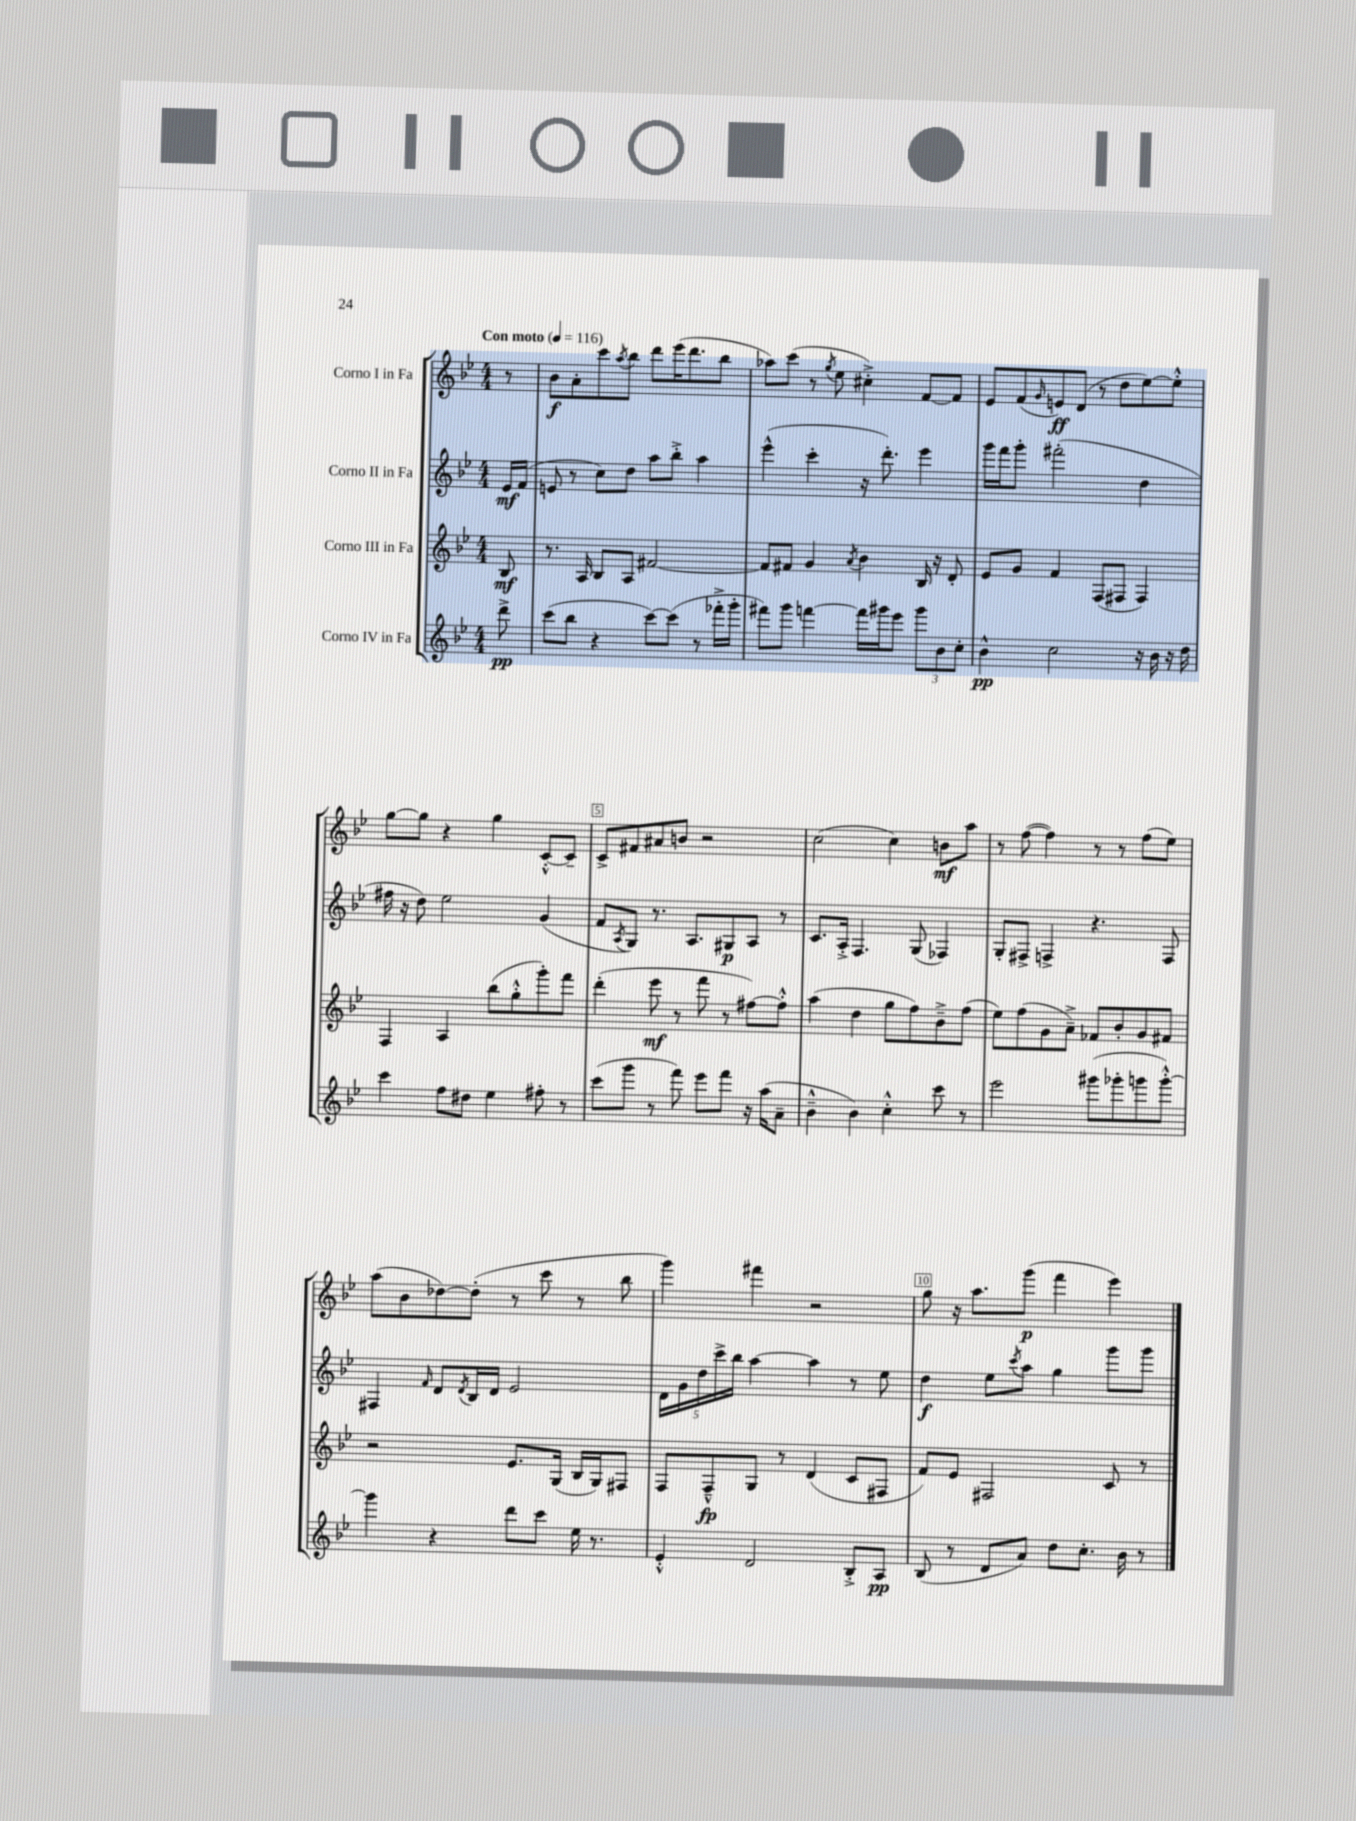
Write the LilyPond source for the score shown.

<<
\new StaffGroup <<
\new Staff = "s0" \with { instrumentName = "Corno I in Fa" } {
    \clef treble \key bes \major \numericTimeSignature \time 4/4 \partial 8 \tempo "Con moto" 4 = 116
    r8 |
    bes'8\f a'8-. c'''8 \acciaccatura { a''8 } bes''8 d'''8 ees'''16( d'''8. bes''8 |
    aes''8) c'''8( r8 \acciaccatura { g''8 } ees''8 cis''4-.->) f'8~ f'8 |
    ees'8 f'8( \grace { g'16 } e'8\ff) d'8( r8 d''8 ees''8~) ees''8-.-^ |
    g''8~ g''8 r4 g''4 c'8~-.-^ c'8-- |
    c'8-> fis'8 ais'8 b'8 r2 |
    c''2( c''4) b'8\mf a''8 |
    r8 f''8~( f''4) r8 r8 f''8( ees''8) |
    a''8( bes'8 des''8~) des''8-.( r8 c'''8 r8 bes''8 |
    g'''4) fis'''4 r2 |
    g''8 r16 a''8. g'''8\p( f'''4 ees'''4) \bar "|." |
}
\new Staff = "s1" \with { instrumentName = "Corno II in Fa" } {
    \clef treble \key bes \major \numericTimeSignature \time 4/4 \partial 8
    ees'16\mf f'16( |
    e'8 r8 c''8) d''8 a''8 bes''8-.-> a''4 |
    ees'''4-^( c'''4-. r16 d'''8.-.) ees'''4 |
    g'''16 f'''16 g'''8-. fis'''2-.( d''4 |
    fis''16 r16 d''8) ees''2 g'4( |
    f'8 \acciaccatura { a8 } g8) r8. a8. gis8\p a8 r8 |
    c'8. a16-.-> f4. g8( fes4) |
    g8-. fis8-> f4-> r4. f8 |
    fis4 \grace { f'16 } d'8 \acciaccatura { d'8 } bes16 d'16 ees'2 |
    \tuplet 5/4 { d'16 g'16 d''16 c'''16-> bes''16 } a''4~ a''4 r8 ees''8 |
    d''4\f ees''8 \acciaccatura { c'''8 } a''8 g''4 g'''8 g'''8 \bar "|." |
}
\new Staff = "s2" \with { instrumentName = "Corno III in Fa" } {
    \clef treble \key bes \major \numericTimeSignature \time 4/4 \partial 8
    bes8\mf |
    r8. a16 bes8 a8 fis'2~ |
    fis'8 fis'8 g'4 \acciaccatura { a'8 } bes'4 bes16 r16 d'8-. |
    ees'8 g'8 f'4 f8( fis8 fis4) |
    f4 a4 bes''8( g''8-.-^ g'''8-.) f'''8 |
    d'''4-.( ees'''8\mf r8 f'''8 r8 fis''8~) fis''8-.-^ |
    a''4( d''4 g''8 f''8) bes'8---> f''8( |
    ees''8) f''8( g'8 a'8--->) fes'8 bes'8-. g'8 fis'8 |
    r2 ees'8. g16( bes16 g16) fis8 |
    f8 f8---^\fp g8 r8 d'4( c'8 fis8 |
    f'8) ees'8 fis2 c'8 r8 \bar "|." |
}
\new Staff = "s3" \with { instrumentName = "Corno IV in Fa" } {
    \clef treble \key bes \major \numericTimeSignature \time 4/4 \partial 8
    d'''8->\pp |
    c'''8( bes''8 r4 c'''8~) c'''8( r8 fes'''16-.-> g'''16-. |
    fis'''8) g'''8 f'''4~ f'''16 gis'''16 ees'''8 \tuplet 3/2 { gis'''8 bes'8 c''8-. } |
    bes'4-^\pp c''2 r16 bes'16 r16 d''16 |
    c'''4 f''8 dis''8 ees''4 fis''8-. r8 |
    c'''8( g'''8 r8 f'''8) ees'''8 f'''8 r16 a''16( a'8-- |
    bes'4---^ bes'4) c''4-.-^ c'''8 r8 |
    ees'''2 gis'''8( ges'''8-. g'''8 g'''8~-.-^) |
    g'''4 r4 d'''8 c'''8 ees''16 r8. |
    ees'4-.-^ d'2 bes8-.-> a8\pp |
    bes8( r8 d'8 a'8) d''8 c''8.-. bes'16 r8 \bar "|." |
}
>>
>>
\layout { \context { \Score \override BarNumber.break-visibility = ##(#f #t #t) barNumberVisibility = #(every-nth-bar-number-visible 5) \override BarNumber.stencil = #(make-stencil-boxer 0.1 0.3 ly:text-interface::print) } }
